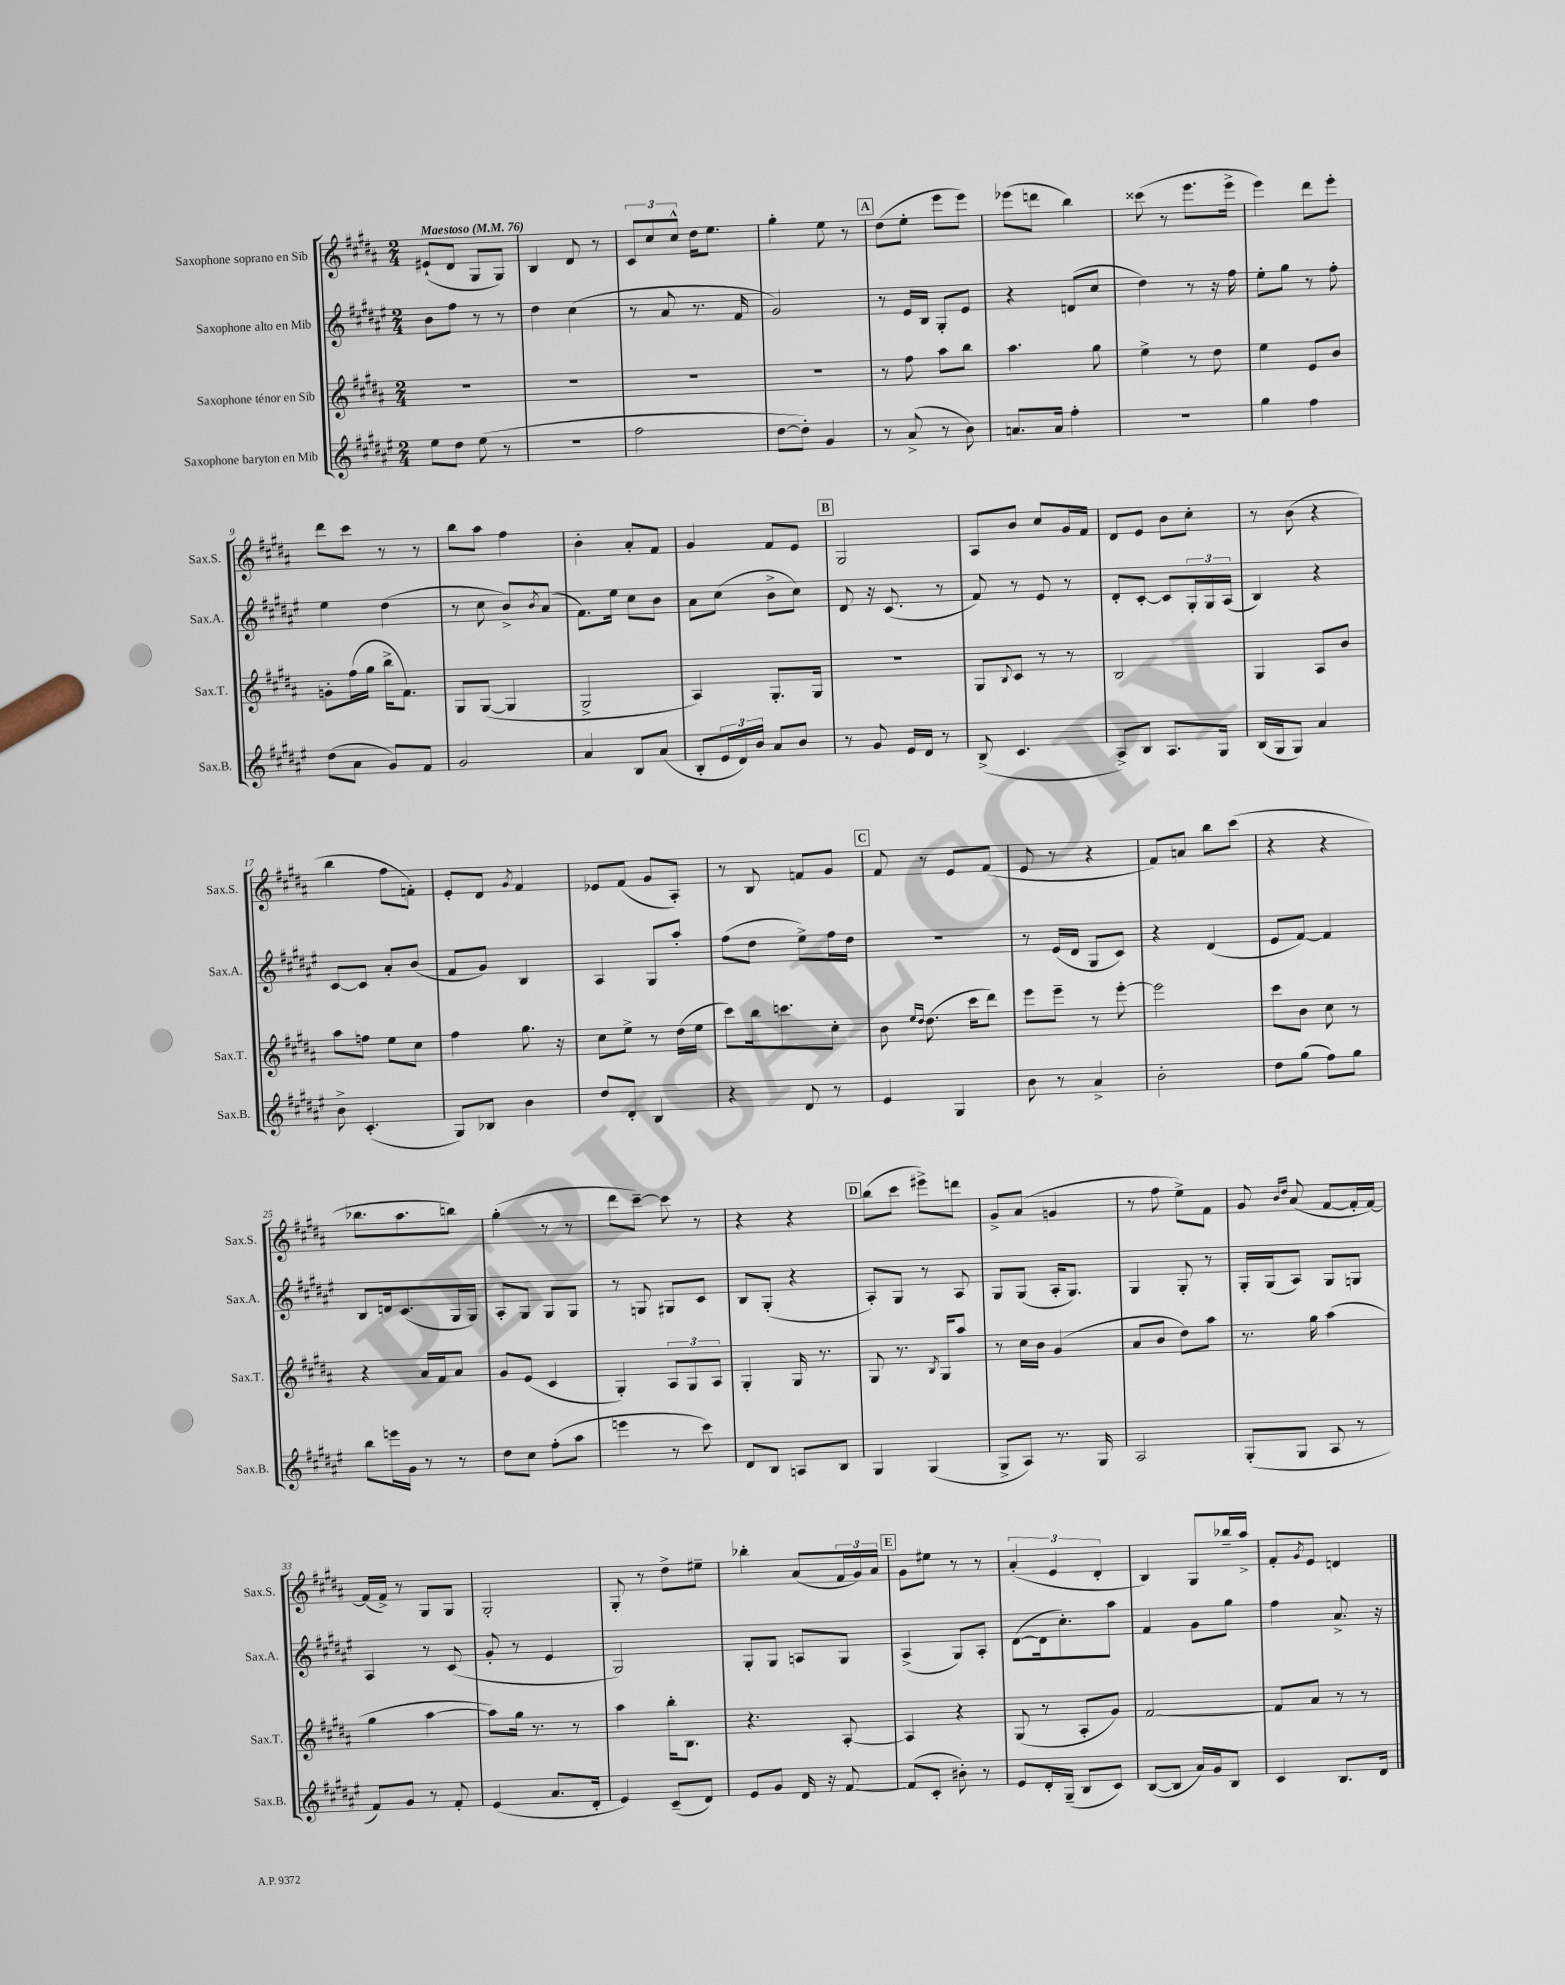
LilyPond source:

<<
\new StaffGroup <<
\new Staff = "s0" \with { instrumentName = "Saxophone soprano en Sib" shortInstrumentName = "Sax.S." } {
    \clef treble \key b \major \numericTimeSignature \time 2/4 \tempo "Maestoso" 4 = 76
    eis'8-!( dis'8 gis8 gis8) |
    b4 dis'8 r8 |
    \tuplet 3/2 { cis'8 cis''8 cis''8-^ } dis''16 e''8. |
    gis''4-. e''8 r8 |
    \mark \markup { \box "A" } dis''8( e''8-. e'''8 e'''8) |
    ees'''8( d'''8 b''4) |
    cisis'''8( r8 e'''8. e'''16-> |
    e'''4) dis'''8 e'''8-. |
    dis'''8 cis'''8 r8 r8 |
    b''8 ais''8 fis''4 |
    b'4-. ais'8-. fis'8 |
    gis'4 fis'8 e'8 |
    \mark \markup { \box "B" } gis2 |
    ais8 b'8 cis''8 gis'16 fis'16 |
    dis'8 e'8 b'8 cis''8-. |
    r8 b'8( r4 |
    b''4 fis''8 f'8-.) |
    e'8-. dis'8 \acciaccatura { gis'8 } fis'4 |
    ees'8 fis'8( gis'8 ais8-.) |
    r8 b8 f'8 gis'8 |
    \mark \markup { \box "C" } fis'8 r8 e'8 fis'8( |
    e'8 r8 r4 |
    fis'8) a'8 b''8 cis'''8( |
    r4 r4 |
    bes''8. ais''8. b''8) |
    gis''4-.( r8 r8 |
    dis'''8 cis'''8~--) cis'''8 r8 |
    r4 r4 |
    \mark \markup { \box "D" } b''8( cis'''8 eis'''8->) d'''8 |
    gis'8-> ais'8( g'4 |
    r8 fis''8 e''8->) fis'8 |
    gis'8 \grace { b'16 dis''16 } ais'8( fis'8~ fis'16-. fis'16~) |
    fis'16( fis'16->) r8 gis8 gis8 |
    gis2-. |
    gis8-. r8 dis''8-> eis''8-- |
    bes''4-. ais'8( \tuplet 3/2 { fis'16 gis'16) ais'16 } |
    \mark \markup { \box "E" } gis'8 eis''8 r8 r8 |
    \tuplet 3/2 { ais'4-.( e'4 dis'4-. } |
    b4) gis8 bes''16-- ais''16-> |
    fis'8-. \acciaccatura { gis'8 } e'8 d'4 \bar "|." |
}
\new Staff = "s1" \with { instrumentName = "Saxophone alto en Mib" shortInstrumentName = "Sax.A." } {
    \clef treble \key fis \major \numericTimeSignature \time 2/4
    b'8 fis''8 r8 r8 |
    dis''4 cis''4( |
    r8 ais'8 r8. fis'16 |
    gis'2) |
    \mark \markup { \box "A" } r8 eis'16 b16 gis8-. eis'8 |
    r4 d'8( cis''8 |
    dis''4) r8 r16 fis''16 |
    eis''8-. gis''8 r8 fis''8-. |
    eis''4 dis''4( |
    r8 cis''8 b'8->) \acciaccatura { b'8 } ais'8( |
    fis'8.) eis''16 cis''8 b'8 |
    ais'8 cis''8( b'8-> cis''8) |
    \mark \markup { \box "B" } dis'8 r16 cis'8.( r8 |
    fis'8) r8 eis'8 r8 |
    dis'8-. cis'8~-. cis'8 \tuplet 3/2 { gis16-. gis16 ais16( } |
    b4) r4 |
    cis'8~ cis'8 ais'8-. b'8( |
    fis'8 gis'8) b4 |
    ais4 gis8 ais''8-. |
    fis''8( dis''8 eis''8->) fis''16 dis''16 |
    \mark \markup { \box "C" } r2 |
    r8 eis'16( dis'16 gis8 cis'8) |
    r4 dis'4( |
    eis'8 fis'8~) fis'4 |
    b8 d'16 cis'8.( gis16 gis16) |
    ais8-. gis8 gis8 gis8 |
    r8 g8 gis8 cis'8 |
    b8 gis8-.( r4 |
    \mark \markup { \box "D" } ais8-.) gis8 r8 ais8 |
    gis8 gis8( ais16-. gis8.) |
    gis4 gis8-. r8 |
    gis16-. gis16( ais8) gis8 g8 |
    ais4 r8 cis'8( |
    gis'8-. r8 eis'4 |
    gis2) |
    gis8-. gis8 a8 gis8 |
    \mark \markup { \box "E" } ais4->( gis8) ais8-. |
    dis'8~( dis'16 cis''8.-.) ais''8 |
    fis'4 gis'8 gis''8 |
    fis''4 ais'8.-> r16 \bar "|." |
}
\new Staff = "s2" \with { instrumentName = "Saxophone ténor en Sib" shortInstrumentName = "Sax.T." } {
    \clef treble \key b \major \numericTimeSignature \time 2/4
    R2 |
    R2 |
    R2 |
    R2 |
    \mark \markup { \box "A" } r8 fis''8 ais''8 b''8 |
    ais''4. gis''8 |
    e''4-> r8 dis''8 |
    e''4 e'8 b'8 |
    g'8-. fis''16( gis''16 b''16-> fis'8.) |
    gis8 gis8~( gis4 |
    gis2-> |
    ais4) gis8.-. gis16 |
    \mark \markup { \box "B" } R2 |
    gis8 \appoggiatura { b8 } cis'8 r8 r8 |
    b2 |
    gis4 ais8 b'8 |
    ais''8 f''8 e''8 cis''8 |
    fis''4 gis''8. r16 |
    cis''8 e''8-> r8 dis''16( e''16 |
    cis'''8) b''16 c'''8. cis''8-. |
    \mark \markup { \box "C" } b'8 \grace { e''16 dis''16 } dis''8.( cis'''16 dis'''8) |
    e'''8 e'''8-- r8 e'''8~-. |
    e'''2 |
    cis'''8 b'8 cis''8 r8 |
    r4 ais'16 fis'16 ais'8 |
    gis'8 e'8( cis'4 |
    gis4-.) \tuplet 3/2 { ais8 gis8 ais8 } |
    gis4-. gis16 r8. |
    \mark \markup { \box "D" } gis8 r8. \acciaccatura { b8 } gis16 ais''8 |
    r8 cis''16 b'16 gis'4( |
    ais'8 b'8 dis''8) ais''8 |
    r8. gis''16 ais''4( |
    gis''4 ais''4~ |
    ais''8) gis''16 r8. r8 |
    ais''4 b''16-. b8. |
    r4. ais8~-. |
    \mark \markup { \box "E" } ais4 r4 |
    gis8( r8 ais8-. gis'8) |
    fis'2~ |
    fis'8 ais'8 r8 r8 \bar "|." |
}
\new Staff = "s3" \with { instrumentName = "Saxophone baryton en Mib" shortInstrumentName = "Sax.B." } {
    \clef treble \key fis \major \numericTimeSignature \time 2/4
    eis''8 dis''8 eis''8( r8 |
    R2 |
    fis''2 |
    dis''8~ dis''8-.) gis'4 |
    \mark \markup { \box "A" } r8 ais'8->( r8 b'8) |
    a'8. a'16 fis''4-. |
    r2 |
    gis''4 fis''4 |
    dis''8( ais'8 gis'8) fis'8 |
    gis'2 |
    ais'4 b8 ais'8( |
    b8-. \tuplet 3/2 { eis'16 dis'16) b'16 } ais'8 b'8 |
    \mark \markup { \box "B" } r8 gis'8 eis'16 dis'16 r8 |
    b8->( cis'4. |
    ais8->) b8 ais8. gis16 |
    b16( gis16 gis8) ais'4 |
    b'8-> cis'4.-.( |
    gis8) bes8 b'4 |
    dis''8 dis'8-. b4 |
    r4 dis'8 r8 |
    \mark \markup { \box "C" } eis'4 gis4 |
    b'8 r8 ais'4-> |
    b'2-. |
    dis''8 gis''8( fis''8) gis''8 |
    b''8 e'''16 gis'16 r8 r8 |
    dis''8 cis''8 fis''8-.( ais''8 |
    e'''4 r8 cis'''8) |
    dis'8 b8 a8 b8 |
    \mark \markup { \box "D" } gis4 gis4( |
    gis8-> ais8) r8. gis16 |
    ais2 |
    gis8-.( gis8 ais8 r8 |
    fis'8) gis'8 r8 fis'8-. |
    eis'4( ais'8. dis'16-. |
    eis'4) cis'8--( dis'8) |
    eis'8 gis'8 dis'16 r16 fis'8~ |
    \mark \markup { \box "E" } fis'8( cis'8-. bis'8-.) r8 |
    eis'8 dis'16-. gis16--( b8 cis'8) |
    b8~( b8 ais'16) gis'16 b8 |
    cis'4 b8. dis'16 \bar "|." |
}
>>
>>
